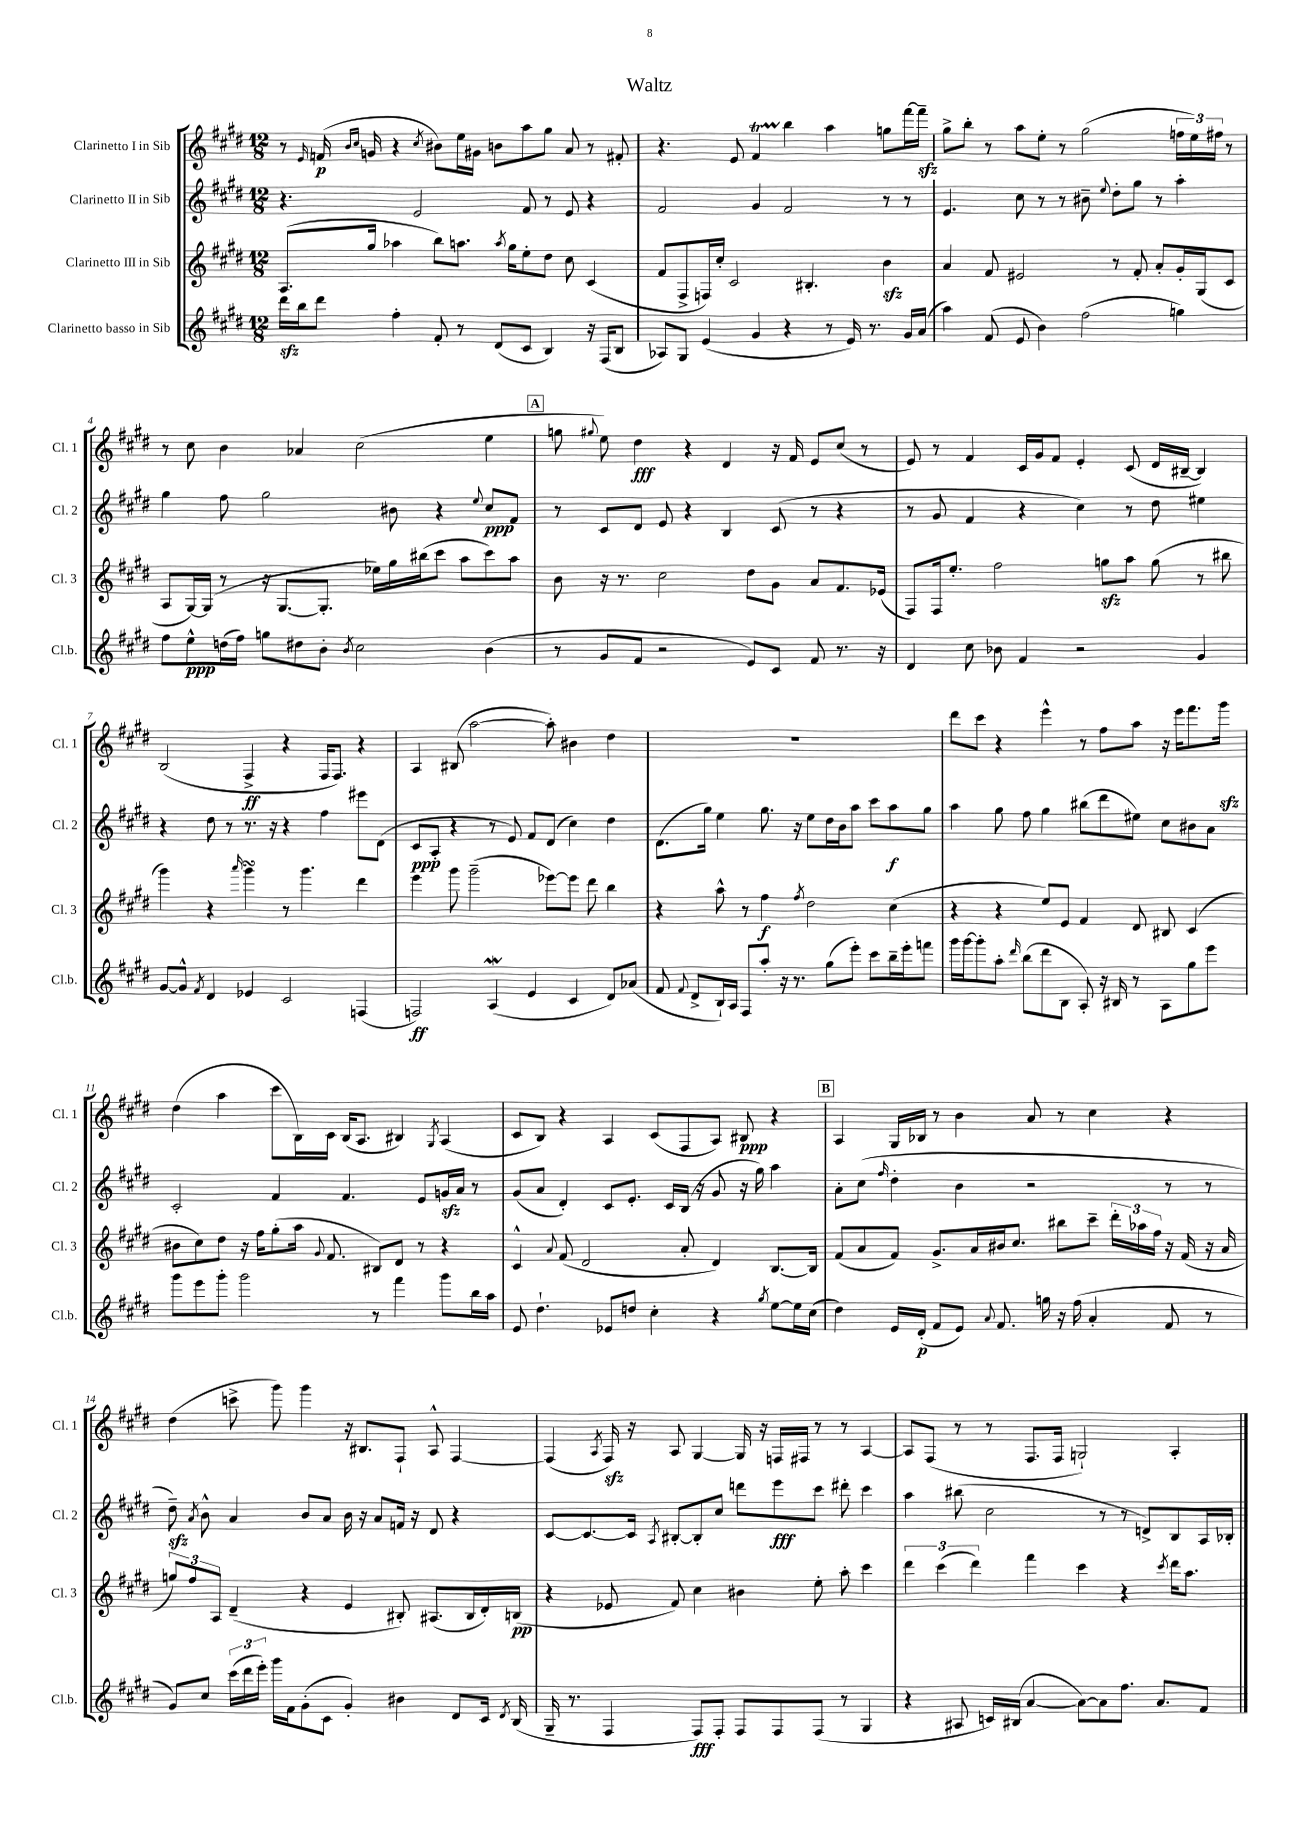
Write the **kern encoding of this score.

**kern	**dynam	**kern	**dynam	**kern	**dynam	**kern	**dynam
*part4	*part4	*part3	*part3	*part2	*part2	*part1	*part1
*staff4	*staff4	*staff3	*staff3	*staff2	*staff2	*staff1	*staff1
*I"Clarinetto basso in Sib	*	*I"Clarinetto III in Sib	*	*I"Clarinetto II in Sib	*	*I"Clarinetto I in Sib	*
*I'Cl.b.	*	*I'Cl. 3	*	*I'Cl. 2	*	*I'Cl. 1	*
*clefG2	*	*clefG2	*	*clefG2	*	*clefG2	*
*k[f#c#g#d#]	*	*k[f#c#g#d#]	*	*k[f#c#g#d#]	*	*k[f#c#g#d#]	*
*M12/8	*	*M12/8	*	*M12/8	*	*M12/8	*
=1	=1	=1	=1	=1	=1	=1	=1
16ddd#zz\LL	.	(8.A/L	.	4.r	.	8r	.
16bb\J	.	.	.	.	.	.	.
.	.	.	.	.	.	16qqe/	.
8ddd#\J	.	.	.	.	.	(16fn/	p
.	.	.	.	.	.	16qqb/LL	.
.	.	.	.	.	.	16qqcc#/JJ	.
.	.	16gg#/Jk	.	.	.	16gn/	.
4ff#'\	.	4aa-X\	.	.	.	4r	.
.	.	.	.	2e/	.	.	.
.	.	.	.	.	.	8qcc#/	.
8f#'/	.	8bb\L)	.	.	.	8b#X\L)	.
8r	.	8.aan\J	.	.	.	16ee\L	.
.	.	.	.	.	.	16g#X\JJ	.
(8d#/L	.	.	.	.	.	8bn\L	.
.	.	8qaa/	.	.	.	.	.
.	.	16gg#\KL	.	.	.	.	.
8c#/J	.	8ee'\	.	8f#/	.	8aa\	.
4B/)	.	8dd#\J	.	8r	.	8gg#\J	.
.	.	8cc#\	.	8e/	.	8a/	.
16r	.	(4c#/	.	4r	.	8r	.
(16F#/KL	.	.	.	.	.	.	.
8B/J	.	.	.	.	.	8f#X'/	.
=2	=2	=2	=2	=2	=2	=2	=2
8A-X/L)	.	8f#/L	.	2f#/	.	4.r	.
8G#/J	.	8F#^/	.	.	.	.	.
(4e/	.	16Fn/L)	.	.	.	.	.
.	.	16cc#'/JJ	.	.	.	.	.
.	.	2c#/	.	.	.	8e/	.
4g#/	.	.	.	4g#/	.	4f#T/	.
4r	.	.	.	2f#/	.	4bb\	.
.	.	4.B#X'/	.	.	.	.	.
8r	.	.	.	.	.	4aa\	.
16e/)	.	.	.	.	.	.	.
8.r	.	.	.	.	.	.	.
.	.	4bzz\	.	8r	.	8ggn\L	.
16g#/LL	.	.	.	8r	.	[16fff#\L	.
(16a/JJ	.	.	.	.	.	16fff#zz~\JJ]	.
=3	=3	=3	=3	=3	=3	=3	=3
4aa\)	.	4a/	.	4.e/	.	8gg#^\L	.
.	.	.	.	.	.	8bb'\J	.
(8f#/	.	8f#/	.	.	.	8r	.
8e/	.	2e#X/	.	8cc#\	.	8aa\L	.
4b\)	.	.	.	8r	.	8ee'\J	.
.	.	.	.	8r	.	8r	.
(2ff#\	.	.	.	8b#X~\	.	(2gg#\	.
.	.	.	.	8qqee/	.	.	.
.	.	8r	.	8dd#'\L	.	.	.
.	.	8f#'/	.	8gg#\J	.	.	.
.	.	8a'/L	.	8r	.	.	.
4ggn\)	.	16g#'/L	.	4aa'\	.	24ffn\LL	.
.	.	.	.	.	.	24ee\)	.
.	.	(16G#/J	.	.	.	.	.
.	.	.	.	.	.	24ff#X\JJ	.
.	.	8c#/J	.	.	.	8r	.
!!LO:LB:g=z
=4	=4	=4	=4	=4	=4	=4	=4
8ff#\L	.	8A/L	.	4gg#\	.	8r	.
8ee^^\	ppp	[16G#/L)	.	.	.	8cc#\	.
.	.	(16G#/JJ]	.	.	.	.	.
(16ddn\L	.	8r	.	8ff#\	.	4b\	.
16ff#\JJ)	.	.	.	.	.	.	.
8ggn\L	.	16r	.	2gg#\	.	.	.
.	.	[8.G#/L	.	.	.	.	.
8dd#X\	.	.	.	.	.	4a-X/	.
8b'\J	.	8.G#'/J]	.	.	.	.	.
8qb/	.	.	.	.	.	.	.
2cc#\	.	.	.	.	.	(2cc#\	.
.	.	16ee-X\LL)	.	.	.	.	.
.	.	16gg#\	.	8b#X\	.	.	.
.	.	(16bb#X\J	.	.	.	.	.
.	.	8ccc#\J	.	4r	.	.	.
.	.	8aa\L	.	.	.	.	.
.	.	.	.	8qqee/	.	.	.
(4b\	.	8ccc#\)	.	8cc#/L	ppp	4ee\	.
.	.	8aa\J	.	8f#/J	.	.	.
!!LO:REH:place=s1:t=A
=5	=5	=5	=5	=5	=5	=5	=5
8r	.	8b\	.	8r	.	8ggn\	.
.	.	.	.	.	.	8qqgg#X/	.
8g#/L	.	16r	.	8c#/L	.	8ee\)	.
.	.	8.r	.	.	.	.	.
8f#/J	.	.	.	8d#/J	.	4dd#\	fff
2r	.	2cc#\	.	8e/	.	.	.
.	.	.	.	4r	.	4r	.
.	.	.	.	4B/	.	4d#/	.
8e/L)	.	8dd#\L	.	.	.	.	.
8c#/J	.	8g#\J	.	(8c#/	.	16r	.
.	.	.	.	.	.	16f#/	.
8f#/	.	8a/L	.	8r	.	8e/L	.
8.r	.	8.f#/	.	4r	.	(8cc#/J	.
.	.	.	.	.	.	8r	.
16r	.	(16e-X/Jk	.	.	.	.	.
=6	=6	=6	=6	=6	=6	=6	=6
4d#/	.	8F#/L)	.	8r	.	8e/)	.
.	.	16F#/k	.	8g#/	.	8r	.
.	.	8.ee'/J	.	.	.	.	.
8cc#\	.	.	.	4f#/	.	4f#/	.
8b-X\	.	2ff#\	.	.	.	.	.
4f#/	.	.	.	4r	.	16c#/LL	.
.	.	.	.	.	.	16g#/J	.
.	.	.	.	.	.	8f#/J	.
2r	.	.	.	4cc#\)	.	4e'/	.
.	.	8ggnzz\L	.	.	.	.	.
.	.	8aa\J	.	8r	.	(8c#/	.
.	.	(8gg\	.	8dd#\	.	16d#/LL	.
.	.	.	.	.	.	[16B#X~/JJ	.
4g#/	.	8r	.	4ee#X\	.	4B#/])	.
.	.	8bb#X\	.	.	.	.	.
!!LO:LB:g=z
=7	=7	=7	=7	=7	=7	=7	=7
[8g#/L	.	4ggg#\)	.	4r	.	(2B/	.
8g#^^/J]	.	.	.	.	.	.	.
8qf#/	.	.	.	.	.	.	.
4d#/	.	4r	.	8dd#\	.	.	.
.	.	.	.	8r	.	.	.
.	.	16qqaaa/	.	.	.	.	.
4e-X/	.	4ggg#sSsS\	.	8.r	.	4F#^/	ff
.	.	.	.	16r	.	.	.
2c#/	.	8r	.	4r	.	4r	.
.	.	4.ggg#\	.	.	.	.	.
.	.	.	.	4ff#\	.	16F#/KL	.
.	.	.	.	.	.	8.F#/J)	.
(4Fn/	.	4ddd#\	.	8eee#X\L	.	4r	.
.	.	.	.	(8d#\J	.	.	.
=8	=8	=8	=8	=8	=8	=8	=8
2Fn/)	ff	4eee\	.	8c#/L	ppp	4A/	.
.	.	.	.	8A'/J	.	.	.
.	.	8ggg#\	.	4r	.	(8B#X/	.
.	.	(2ggg#~\	.	.	.	[2aa\	.
(4Aw/	.	.	.	8r	.	.	.
.	.	.	.	8e/)	.	.	.
4e/	.	.	.	8f#/L	.	.	.
.	.	[8eee-X\L)	.	(8d#/J	.	8aa'\])	.
4c#/	.	8eee-\J]	.	4cc#\)	.	4b#X\	.
.	.	8ddd#\	.	.	.	.	.
8d#/L)	.	4bb\	.	4dd#\	.	4dd#\	.
(8a-X/J	.	.	.	.	.	.	.
=9	=9	=9	=9	=9	=9	=9	=9
8f#/	.	4r	.	(8.d#\L	.	1.r	.
8qqf#/	.	.	.	.	.	.	.
8d#^/L	.	.	.	.	.	.	.
.	.	.	.	16gg#\Jk)	.	.	.
16B`/L)	.	8aa^^\	.	4ee\	.	.	.
16A/JJ	.	.	.	.	.	.	.
8F#/L	.	8r	.	.	.	.	.
8aa'/J	.	4ff#\	f	8.gg#\	.	.	.
16r	.	.	.	.	.	.	.
8.r	.	.	.	16r	.	.	.
.	.	8qff#/	.	.	.	.	.
.	.	2dd#\	.	8ee\L	.	.	.
(8gg#\L	.	.	.	16dd#\L	.	.	.
.	.	.	.	16b\J	.	.	.
8eee'\J)	.	.	.	8aa\J	.	.	.
8ccc#\L	.	.	.	8ccc#\L	.	.	.
16bb~\L	.	(4cc#\	.	8aa\	f	.	.
16eee'\J	.	.	.	.	.	.	.
8fffn\J	.	.	.	8gg#\J	.	.	.
=10	=10	=10	=10	=10	=10	=10	=10
16ggg#\LL	.	4r	.	4aa\	.	8ddd#\L	.
[16ggg#\J	.	.	.	.	.	.	.
8ggg#'\]	.	.	.	.	.	8ccc#\J	.
8aa'\J	.	4r	.	8gg#\	.	4r	.
16qqddd#/	.	.	.	.	.	.	.
(8bb\L	.	.	.	8ff#\	.	.	.
8ddd#\	.	8ee/L)	.	4gg#\	.	4eee^^\	.
8B\J	.	8e/J	.	.	.	.	.
8A'/)	.	4f#/	.	(8bb#X\L	.	8r	.
16r	.	.	.	8ddd#\	.	8ff#\L	.
16B#X/	.	.	.	.	.	.	.
8r	.	8d#/	.	8ee#X\J)	.	8aa\J	.
8A\L	.	8B#X/	.	8cc#\L	.	16r	.
.	.	.	.	.	.	16eee\KL	.
8gg#\	.	(4c#/	.	8b#X\	.	8.fff#\	.
8eee\J	.	.	.	8a\J	.	.	.
.	.	.	.	.	.	16ggg#zz\Jk	.
!!LO:LB:g=z
=11	=11	=11	=11	=11	=11	=11	=11
8ggg#\L	.	8b#X\L	.	2c#'/	.	(4dd#\	.
8eee\	.	8cc#\)	.	.	.	.	.
8ggg#'\J	.	8dd#\J	.	.	.	4aa\	.
2ggg#\	.	16r	.	.	.	.	.
.	.	16ff#\KL	.	.	.	.	.
.	.	(8gg#'\	.	4f#/	.	8ccc#\L	.
.	.	16aa\Jk	.	.	.	16B\L)	.
.	.	8qqg#/	.	.	.	.	.
.	.	8.f#/	.	.	.	16c#\JJ	.
.	.	.	.	4.f#/	.	(16B/KL	.
.	.	.	.	.	.	8.A/J	.
8r	.	8B#X/L)	.	.	.	.	.
4fff#\	.	8d#/J	.	.	.	4B#X/)	.
.	.	8r	.	8e/L	.	.	.
.	.	.	.	.	.	8qG#/	.
8ggg#\L	.	4r	.	16gnzz/L	.	(4A/	.
.	.	.	.	16a/JJ	.	.	.
16bb\L	.	.	.	8r	.	.	.
16aa\JJ	.	.	.	.	.	.	.
=12	=12	=12	=12	=12	=12	=12	=12
8e/	.	4c#^^/	.	(8g#/L	.	8c#/L	.
4.dd#`\	.	.	.	8a/J	.	8B/J)	.
.	.	8qqa/	.	.	.	.	.
.	.	(8f#/	.	4d#'/)	.	4r	.
.	.	2d#/	.	.	.	.	.
8e-X/L	.	.	.	8c#/L	.	4A/	.
8ddn/J	.	.	.	8.e'/J	.	.	.
4cc#'\	.	.	.	.	.	(8c#/L	.
.	.	.	.	16c#/LL	.	.	.
.	.	8a'/	.	(16B/JJ	.	8F#/	.
.	.	.	.	16r	.	.	.
4r	.	4d#/)	.	8g#/	.	8A/J)	.
.	.	.	.	16r	.	8B#X/	ppp
.	.	.	.	16gg#\)	.	.	.
8qgg#/	.	.	.	.	.	.	.
[8ee\L	.	[8.B/L	.	4aa\	.	4r	.
16ee\L]	.	.	.	.	.	.	.
(16cc#\JJ	.	16B/Jk]	.	.	.	.	.
!!LO:REH:place=s1:t=B
=13	=13	=13	=13	=13	=13	=13	=13
4dd#\)	.	(8f#/L	.	8a'\L	.	4A/	.
.	.	8a/	.	(8cc#\J	.	.	.
.	.	.	.	16qqff#/	.	.	.
16e/LL	.	8f#/J)	.	4dd#'\	.	16G#/LL	.
(16d#'/JJ	p	.	.	.	.	16B-X/JJ	.
8f#/L	.	8.g#^/L	.	.	.	8r	.
8e/J)	.	.	.	4b\	.	4b\	.
.	.	16a/L	.	.	.	.	.
8qqa/	.	.	.	.	.	.	.
8.f#/	.	16b#X/J	.	.	.	.	.
.	.	8.cc#/J	.	.	.	.	.
.	.	.	.	2r	.	8a/	.
16ggn\	.	.	.	.	.	.	.
16r	.	8bb#X\L	.	.	.	8r	.
(16ff#\	.	.	.	.	.	.	.
4a'/	.	8ccc#~\J	.	.	.	4cc#\	.
.	.	24ddd#'\LL	.	.	.	.	.
.	.	24aa-X\	.	.	.	.	.
.	.	24ff#\JJ	.	.	.	.	.
8f#/	.	16r	.	8r	.	4r	.
.	.	(16f#/	.	.	.	.	.
8r	.	16r	.	8r	.	.	.
.	.	16a/	.	.	.	.	.
!!LO:LB:g=z
=14	=14	=14	=14	=14	=14	=14	=14
8g#/L)	.	12ggn/L)	.	8dd#zz~\)	.	(4dd#\	.
.	.	12ff#/	.	.	.	.	.
.	.	.	.	8qa/	.	.	.
8cc#/J	.	.	.	8b^^\	.	.	.
.	.	12A/J	.	.	.	.	.
(24ccc#\LL	.	(4d#~/	.	4a/	.	8cccn^\	.
24ddd#\	.	.	.	.	.	.	.
24eee'\JJ)	.	.	.	.	.	.	.
16ggg#\LL	.	.	.	.	.	8ggg#\)	.
16f#\J	.	.	.	.	.	.	.
(8g#'\	.	4r	.	8b/L	.	4ggg#\	.
8c#\J	.	.	.	8a/J	.	.	.
4g#'/)	.	4e/	.	16b\	.	16r	.
.	.	.	.	16r	.	8.B#X/L	.
.	.	.	.	8a/L	.	.	.
4b#X\	.	8B#X'/)	.	16fn/Jk	.	8F#`/J	.
.	.	.	.	16r	.	.	.
.	.	(8.A#X/L	.	8d#/	.	8A^^/	.
8d#/L	.	.	.	4r	.	[4F#/	.
.	.	16B#/L	.	.	.	.	.
16c#/Jk	.	16d#'/)	.	.	.	.	.
8qd#/	.	.	.	.	.	.	.
(16B/	.	(16Bn/JJ	pp	.	.	.	.
=15	=15	=15	=15	=15	=15	=15	=15
16G#~/	.	4r	.	[8c#/L	.	(4F#/]	.
8.r	.	.	.	.	.	.	.
.	.	.	.	8.c#/_	.	.	.
.	.	.	.	.	.	8qA/	.
4F#/	.	8e-X/	.	.	.	16F#zz/)	.
.	.	.	.	16c#/Jk]	.	16r	.
.	.	.	.	8qA/	.	.	.
.	.	8f#/)	.	[8B#X'/L	.	8A/	.
8F#/L)	fff	4cc#\	.	8B#'/]	.	[4G#/	.
8F#'/J	.	.	.	8cc#/J	.	.	.
8F#/L	.	4b#X\	.	8dddn\L	.	16G#/]	.
.	.	.	.	.	.	16r	.
8F#/	.	.	.	8eee\	fff	16Fn/LL	.
.	.	.	.	.	.	16F#X/JJ	.
(8F#/J	.	8ee'\	.	8ccc#\J	.	8r	.
8r	.	8aa'\	.	8ddd#X'\	.	8r	.
4G#/	.	4ccc#\	.	4ccc#\	.	[4A/	.
=16	=16	=16	=16	=16	=16	=16	=16
4r	.	6ddd#\	.	4aa\	.	8A/L]	.
.	.	.	.	.	.	(8F#/J	.
.	.	(6ccc#\	.	.	.	.	.
8A#X/	.	.	.	(8bb#X\	.	8r	.
.	.	6ddd#\)	.	.	.	.	.
16cn/LL)	.	.	.	2cc#\	.	8r	.
(16B#X/JJ	.	.	.	.	.	.	.
[4a/	.	4fff#\	.	.	.	8.F#/L	.
.	.	.	.	.	.	16F#/Jk	.
8a\L_)	.	4ccc#\	.	.	.	2Gn`/)	.
8a\]	.	.	.	8r	.	.	.
8.ff#\J	.	4r	.	8r	.	.	.
.	.	.	.	8dn^/L)	.	.	.
8.a/L	.	.	.	.	.	.	.
.	.	8qccc#/	.	.	.	.	.
.	.	16ddd#\KL	.	8B/	.	4A'/	.
.	.	8.aa\J	.	.	.	.	.
8f#/J	.	.	.	16A/L	.	.	.
.	.	.	.	16B-X'/JJ	.	.	.
==	==	==	==	==	==	==	==
*-	*-	*-	*-	*-	*-	*-	*-
